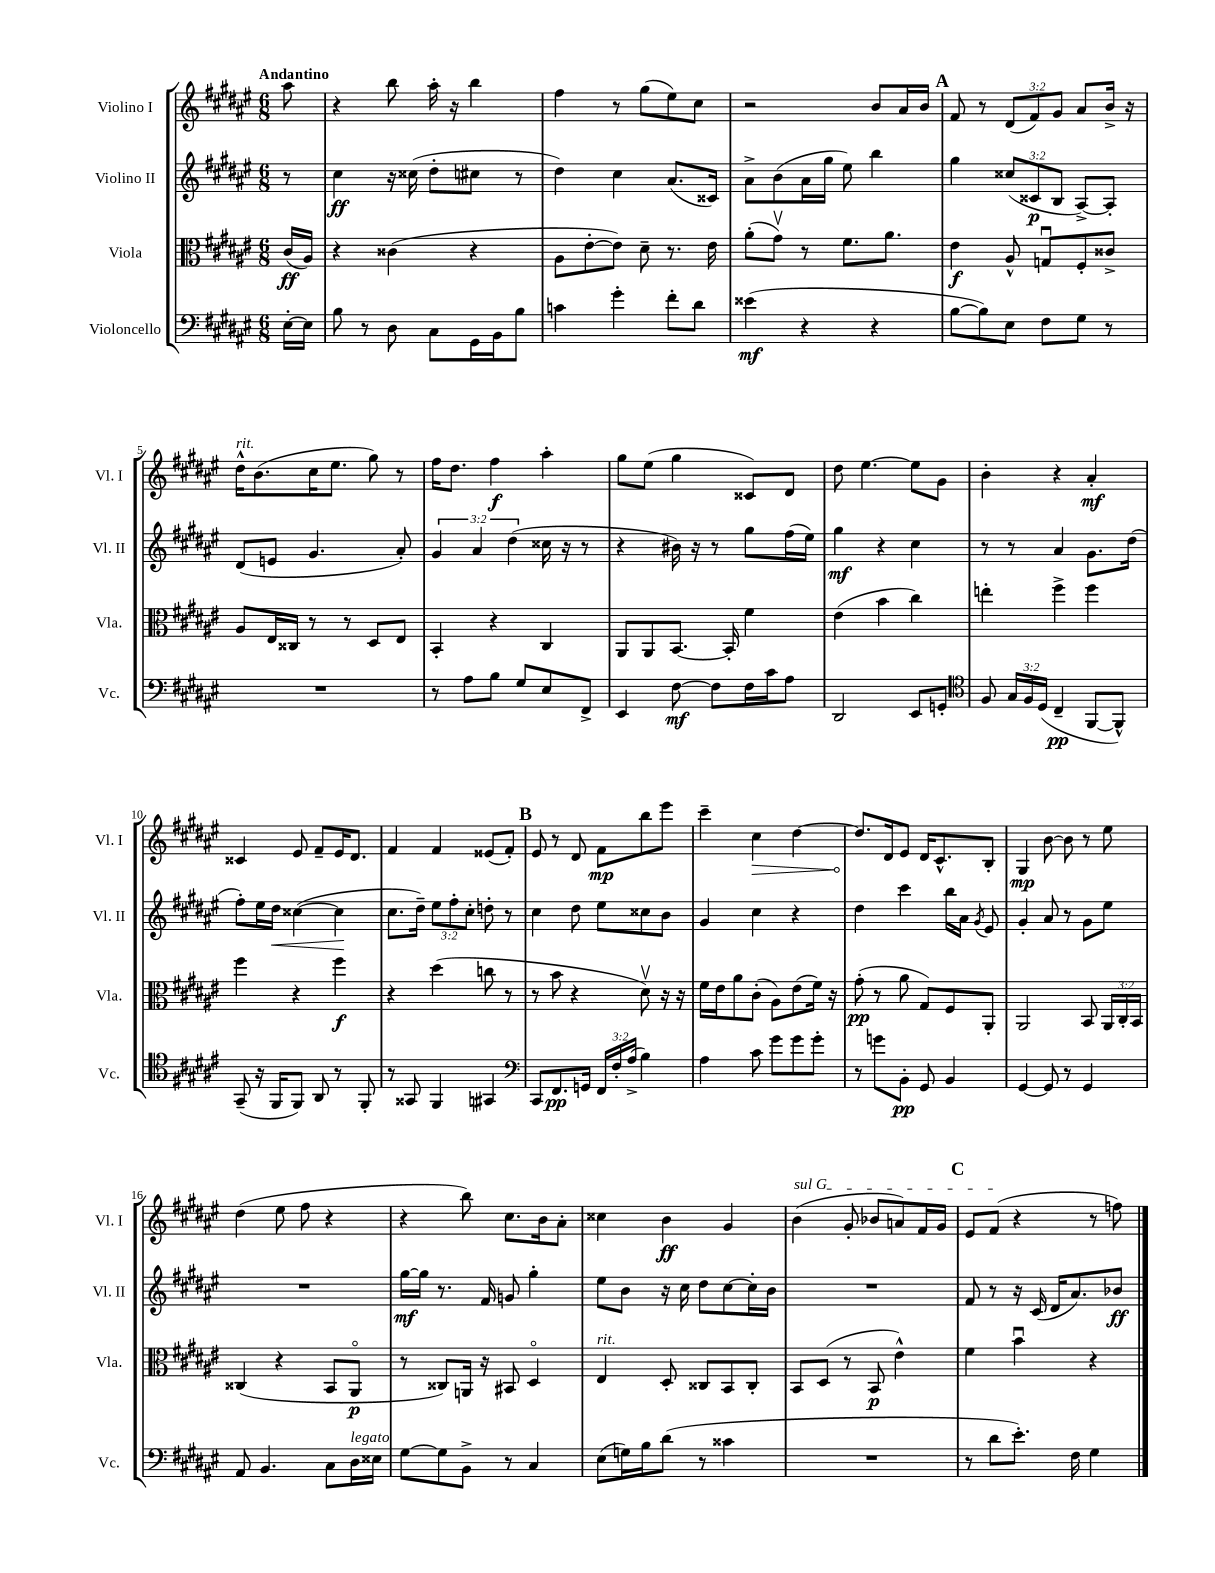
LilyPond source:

<<
\new StaffGroup <<
\new Staff = "s0" \with { instrumentName = "Violino I" shortInstrumentName = "Vl. I" } {
    \clef treble \key fis \major \numericTimeSignature \time 6/8 \override Staff.TupletNumber.text = #tuplet-number::calc-fraction-text \partial 8 \tempo "Andantino"
    \autoBeamOff ais''8 |
    r4 b''8 ais''16-. r16 b''4 |
    fis''4 r8 gis''8[( eis''8) cis''8] |
    r2 b'8[ ais'16 b'16] |
    \mark \markup { \bold "A" } fis'8 r8 \tuplet 3/2 { dis'8[( fis'8) gis'8] } ais'8[ b'16]-> r16 |
    dis''16[-^^\markup { \italic "rit." } b'8.( cis''16 eis''8.] gis''8) r8 |
    fis''16[ dis''8.] fis''4\f ais''4-. |
    gis''8[ eis''8]( gis''4 cisis'8[) dis'8] |
    dis''8 eis''4.~ eis''8[ gis'8] |
    b'4-. r4 ais'4-.\mf |
    cisis'4 eis'8 fis'8[-- eis'16 dis'8.] |
    fis'4 fis'4 eisis'8[( fis'8]-.) |
    \mark \markup { \bold "B" } eis'8 r8 dis'8 fis'8[\mp b''8 eis'''8] |
    cis'''4-- \once \override Hairpin.circled-tip = ##t cis''4\> dis''4~ |
    dis''8.[\! dis'16 eis'8] dis'16[ cis'8.-^ b8]-. |
    gis4\mp b'8~ b'8 r8 eis''8 |
    dis''4( eis''8 fis''8 r4 |
    r4 b''8) cis''8.[ b'16 ais'8]-. |
    cisis''4 b'4\ff gis'4 |
    \once \override TextSpanner.bound-details.left.text = \markup { \italic "sul G" } b'4\startTextSpan( gis'8-. bes'8[ a'8) fis'16 gis'16] |
    \mark \markup { \bold "C" } eis'8[ fis'8]\stopTextSpan( r4 r8 f''8) \bar "|." |
}
\new Staff = "s1" \with { instrumentName = "Violino II" shortInstrumentName = "Vl. II" } {
    \clef treble \key fis \major \numericTimeSignature \time 6/8 \override Staff.TupletNumber.text = #tuplet-number::calc-fraction-text \partial 8
    \autoBeamOff r8 |
    cis''4\ff r16 cisis''16( dis''8[-. cis''8] r8 |
    dis''4) cis''4 ais'8.[( cisis'16]) |
    ais'8[-> b'8( ais'16 gis''16] eis''8) b''4 |
    \mark \markup { \bold "A" } gis''4 \tuplet 3/2 { cisis''8[( cisis'8\p b8] } ais8[~->) ais8]-. |
    dis'8[( e'8] gis'4. ais'8-.) |
    \tuplet 3/2 { gis'4 ais'4 dis''4( } cisis''16 r16 r8 |
    r4 bis'16) r16 r8 gis''8[ fis''16( eis''16]) |
    gis''4\mf r4 cis''4 |
    r8 r8 ais'4 gis'8.[ dis''16]( |
    fis''8[-.) eis''16 dis''16]\< cisis''4~( cisis''4\! |
    cis''8.[ dis''16]--) \tuplet 3/2 { eis''8[ fis''8-. cis''8]-. } d''8-. r8 |
    \mark \markup { \bold "B" } cis''4 dis''8 eis''8[ cisis''8 b'8] |
    gis'4 cis''4 r4 |
    dis''4 cis'''4 b''16[ ais'16] \acciaccatura { gis'8 } eis'8 |
    gis'4-. ais'8 r8 gis'8[ eis''8] |
    R2. |
    gis''16[~\mf gis''16] r8. fis'16 g'8 gis''4-. |
    eis''8[ b'8] r16 cis''16 dis''8[ cis''8~ cis''16-. b'16] |
    R2. |
    \mark \markup { \bold "C" } fis'8 r8 r16 cis'16( dis'16[ ais'8.) bes'8]\ff \bar "|." |
}
\new Staff = "s2" \with { instrumentName = "Viola" shortInstrumentName = "Vla." } {
    \clef alto \key fis \major \numericTimeSignature \time 6/8 \override Staff.TupletNumber.text = #tuplet-number::calc-fraction-text \partial 8
    \autoBeamOff cis'16[\ff( ais16]) |
    r4 cisis'4( r4 |
    ais8[ eis'8~-. eis'8]) dis'8-- r8. eis'16 |
    ais'8[-.( gis'8]\upbow) r8 fis'8.[ ais'8.] |
    \mark \markup { \bold "A" } eis'4\f ais8-^ g8[\downbow fis8-. cisis'8]-> |
    ais8[ eis16 cisis16] r8 r8 dis8[ eis8] |
    b,4-. r4 cis4 |
    ais,8[ ais,8 b,8.]~ b,16-. fis'4 |
    eis'4( b'4 cis''4) |
    e''4-. fis''4-> fis''4 |
    fis''4 r4 fis''4\f |
    r4 dis''4( c''8 r8 |
    \mark \markup { \bold "B" } r8 b'8 r4 dis'8\upbow) r16 r16 |
    fis'16[ eis'16 ais'8 cis'8]-.( ais8[) eis'8( fis'16]) r16 |
    gis'8-.\pp( r8 ais'8 gis8[) fis8 ais,8]-. |
    ais,2 b,8 \tuplet 3/2 { ais,16[ cis16-. b,16] } |
    cisis4( r4 b,8[ ais,8]\flageolet\p |
    r8 cisis8[) a,16] r16 bis,8 dis4\flageolet |
    eis4^\markup { \italic "rit." } dis8-. cisis8[ b,8 cisis8]-. |
    b,8[ dis8]( r8 b,8\p eis'4-^) |
    \mark \markup { \bold "C" } fis'4 b'4\downbow r4 \bar "|." |
}
\new Staff = "s3" \with { instrumentName = "Violoncello" shortInstrumentName = "Vc." } {
    \clef bass \key fis \major \numericTimeSignature \time 6/8 \override Staff.TupletNumber.text = #tuplet-number::calc-fraction-text \partial 8
    \autoBeamOff eis16[~-. eis16] |
    b8 r8 dis8 cis8[ gis,16 b,16 b8] |
    c'4 gis'4-. fis'8[-. dis'8] |
    eisis'4\mf( r4 r4 |
    \mark \markup { \bold "A" } b8[~ b8) eis8] fis8[ gis8] r8 |
    R2. |
    r8 ais8[ b8] gis8[ eis8 fis,8]-> |
    eis,4 fis8~\mf fis8[ fis16 cis'16 ais8] |
    dis,2 eis,8[ g,8]-. |
    \clef tenor fis8 \tuplet 3/2 { gis16[ fis16 dis16]( } cis4--\pp fis,8[~ fis,8]-^) |
    gis,8--( r16 fis,16[ fis,8]) ais,8 r8 fis,8-. |
    r8 gisis,8 fis,4 gis,4 |
    \mark \markup { \bold "B" } \clef bass cis,8[ fis,8.\pp g,16] \tuplet 3/2 { fis,16[ fis16-. ais16]->( } b4) |
    ais4 cis'8 gis'8[ gis'8 gis'8]-. |
    r8 g'8[ b,8]-.\pp gis,8 b,4 |
    gis,4~ gis,8 r8 gis,4 |
    ais,8 b,4. cis8[ dis16^\markup { \italic "legato" } eisis16] |
    gis8[~ gis8 b,8]-> r8 cis4 |
    eis8[( g16) b16 dis'8]( r8 cisis'4 |
    R2. |
    \mark \markup { \bold "C" } r8 dis'8[ eis'8.]-.) fis16 gis4 \bar "|." |
}
>>
>>
